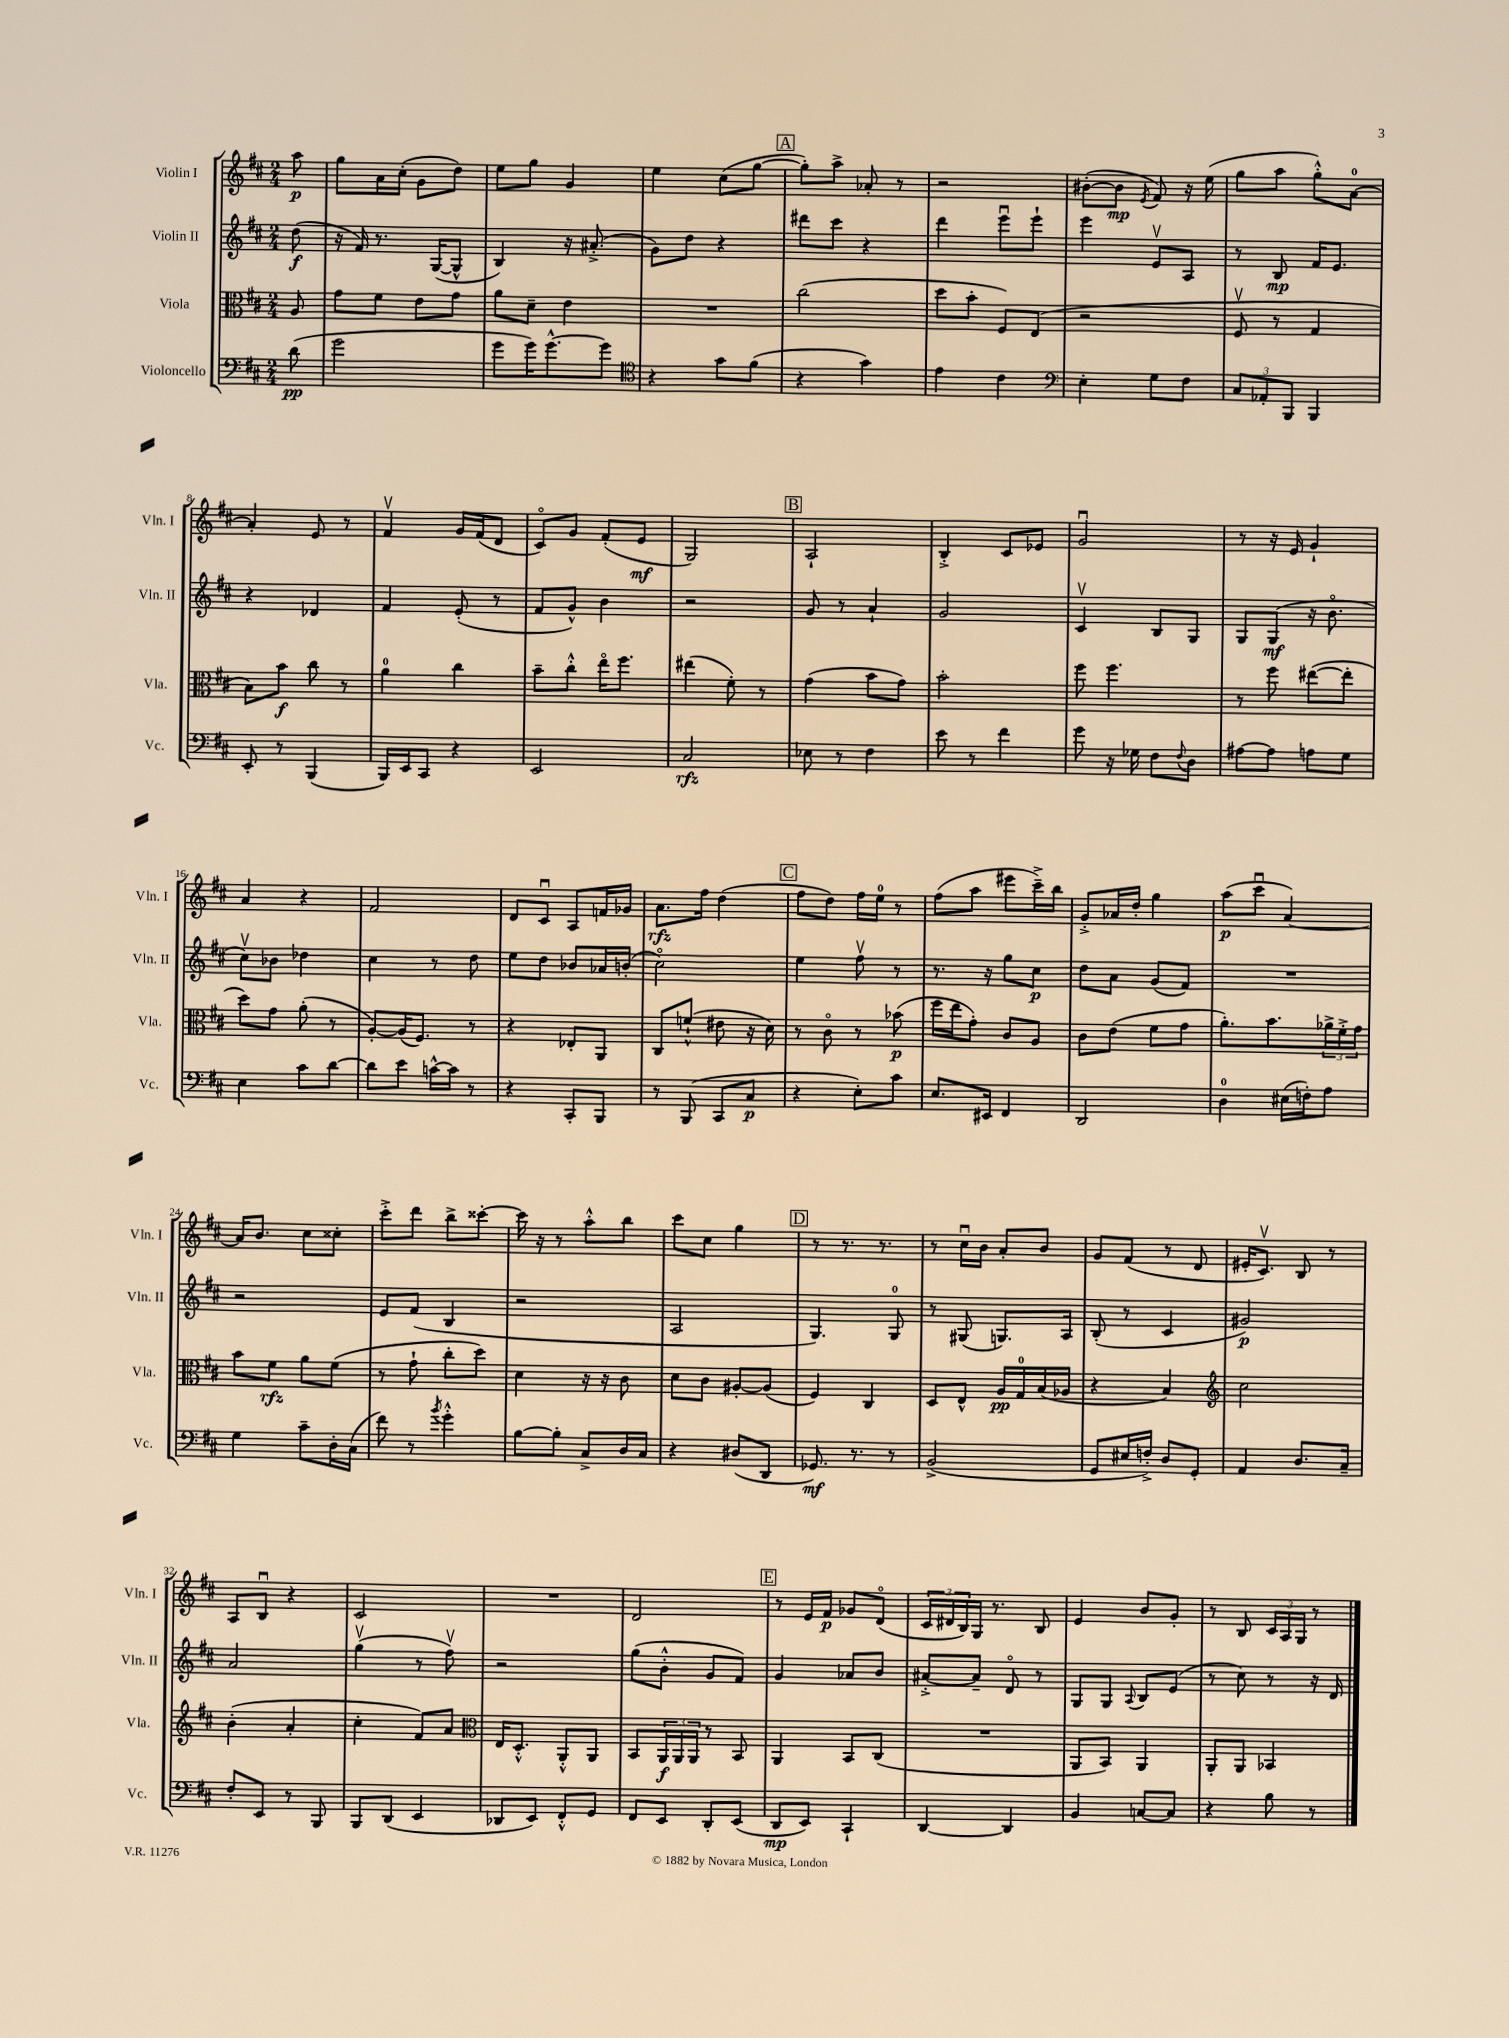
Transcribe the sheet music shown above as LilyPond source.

<<
\new StaffGroup <<
\new Staff = "s0" \with { instrumentName = "Violin I" shortInstrumentName = "Vln. I" } {
    \clef treble \key d \major \numericTimeSignature \time 2/4 \partial 8
    a''8\p |
    g''8 a'16 cis''16-.( g'8 d''8) |
    e''8 g''8 g'4 |
    e''4 cis''8( g''8~ |
    \mark \markup { \box "A" } g''8-.) a''8-> aes'8-. r8 |
    r2 |
    bis'8~-.( bis'8\mp \acciaccatura { e'8 } fis'8) r16 e''16( |
    g''8 a''8 g''8-.-^) a'8-0~ |
    a'4-. e'8 r8 |
    fis'4\upbow g'16 fis'16( d'8 |
    cis'8\flageolet) g'8 fis'8-.( e'8\mf |
    g2) |
    \mark \markup { \box "B" } a2-! |
    b4-.-> cis'8 ees'8 |
    g'2\downbow |
    r8 r16 e'16 g'4-! |
    a'4 r4 |
    fis'2 |
    d'8 cis'8\downbow a8 f'16 ges'16 |
    a'8.\rfz fis''16 d''4( |
    \mark \markup { \box "C" } fis''8 d''8) fis''16 e''16-0 r8 |
    fis''8( a''8 eis'''8 cis'''16--->) b''16 |
    g'8-.-> aes'16 d''16-. g''4 |
    a''8\p( cis'''8\downbow a'4~) |
    a'16 b'8. cis''8 cisis''8-. |
    cis'''8-.-> d'''8 b''8-> cisis'''8~-. |
    cisis'''16 r16 r8 a''8-.-^ b''8 |
    cis'''8 cis''8 g''4 |
    \mark \markup { \box "D" } r8 r8. r8. |
    r8 cis''16\downbow b'16 a'8-. b'8 |
    g'8 fis'8( r8 d'8 |
    eis'16-. cis'8.\upbow) b8 r8 |
    a8 b8\downbow r4 |
    cis'2 |
    R2 |
    d'2 |
    \mark \markup { \box "E" } r8 e'16 fis'16\p ges'8 d'8\flageolet( |
    \tuplet 3/2 { cis'16 dis'16 b16) } g16 r8. b8 |
    e'4 b'8 g'8-. |
    r8 b8 \tuplet 3/2 { cis'16 a16 g16 } r8 \bar "|." |
}
\new Staff = "s1" \with { instrumentName = "Violin II" shortInstrumentName = "Vln. II" } {
    \clef treble \key d \major \numericTimeSignature \time 2/4 \partial 8
    d''8\f( |
    r16 fis'16) r8. g16~( g8-^ |
    b4) r16 ais'8.-.->( |
    g'8) d''8 r4 |
    \mark \markup { \box "A" } dis'''8 cis'''8 r4 |
    d'''4 e'''8\downbow e'''8-! |
    e'''4 e'8\upbow a8 |
    r8 b8\mp fis'16 e'8. |
    r4 des'4 |
    fis'4 e'8-.( r8 |
    fis'8 g'8-^) b'4 |
    r2 |
    \mark \markup { \box "B" } g'8 r8 a'4-! |
    g'2 |
    cis'4\upbow b8 g8 |
    g8 g8\mf( r16 b'8.\flageolet |
    cis''8\upbow) bes'8 des''4 |
    cis''4 r8 d''8 |
    e''8 d''8 bes'8 aes'16 b'16-.( |
    cis''2\flageolet) |
    \mark \markup { \box "C" } e''4 fis''8\upbow r8 |
    r8. r16 g''8 cis''8\p |
    d''8 a'8 g'8( fis'8) |
    R2 |
    r2 |
    e'8 fis'8( b4 |
    r2 |
    a2 |
    \mark \markup { \box "D" } g4.) g8-0 |
    r8 gis8( g8.) a16 |
    b8-.( r8 cis'4 |
    gis'2\p) |
    a'2 |
    g''4\upbow( r8 fis''8\upbow) |
    r2 |
    g''8( b'8-.-^ g'8 fis'8) |
    \mark \markup { \box "E" } g'4 aes'8 b'8 |
    ais'8~-.-> ais'8-- d'8\flageolet r8 |
    g8 g8 \appoggiatura { a8 } b8 e'8( |
    r8 cis''8) r8 r16 d'16 \bar "|." |
}
\new Staff = "s2" \with { instrumentName = "Viola" shortInstrumentName = "Vla." } {
    \clef alto \key d \major \numericTimeSignature \time 2/4 \partial 8
    a8 |
    g'8 fis'8 e'8 g'8 |
    a'8 d'8-- e'4 |
    R2 |
    \mark \markup { \box "A" } cis''2( |
    d''8 b'8-. fis8) e8( |
    r2 |
    fis8\upbow r8 g4 |
    b8) b'8\f cis''8 r8 |
    a'4-0 cis''4 |
    b'8-- cis''8-.-^ e''16\flageolet fis''8. |
    eis''4( fis'8-.) r8 |
    \mark \markup { \box "B" } g'4( b'8 g'8) |
    b'2-. |
    fis''8 fis''4. |
    r8 fis''8 eis''8~( eis''8-. |
    d''8) g'8 a'8-.( r8 |
    a8~-.) a16( fis8.) r8 |
    r4 ees8-. a,8 |
    cis8 f'8-!-^( eis'8 r16 d'16) |
    \mark \markup { \box "C" } r8 cis'8\flageolet r8 bes'8\p( |
    fis''16 e''16 g'8-.) cis'8 a8 |
    cis'8 e'8( fis'8 g'8 |
    a'8.-.) b'8. \tuplet 3/2 { aes'16-> fis'16-.-> g'16 } |
    b'8 fis'8\rfz a'8 fis'8( |
    r8 g'8-! cis''8-. d''8) |
    d'4 r16 r16 cis'8 |
    d'8 cis'8 ais8~-. ais8( |
    \mark \markup { \box "D" } fis4) cis4 |
    d8 e8-^ a16\pp g16-0 b16( aes16 |
    r4 b4) |
    \clef treble cis''2 |
    b'4-.( a'4-. |
    cis''4-. fis'8) a'8 |
    \clef alto e16 d8.-.-^ a,8-.-^ a,8 |
    b,8 \tuplet 3/2 { a,16\f a,16 a,16 } r8 b,8 |
    \mark \markup { \box "E" } a,4 b,8 cis8( |
    R2 |
    a,8 b,8) a,4 |
    a,8-. a,8 bes,4 \bar "|." |
}
\new Staff = "s3" \with { instrumentName = "Violoncello" shortInstrumentName = "Vc." } {
    \clef bass \key d \major \numericTimeSignature \time 2/4 \partial 8
    d'8\pp( |
    g'2 |
    g'8 g'16) g'8.~-^ g'8 |
    \clef tenor r4 g'8 fis'8( |
    \mark \markup { \box "A" } r4 g'4) |
    e'4 cis'4 |
    \clef bass e4-. g8 fis8 |
    \tuplet 3/2 { cis8 aes,8-. b,,8 } b,,4 |
    e,8-. r8 b,,4( |
    b,,16) e,16 cis,8 r4 |
    e,2 |
    cis2\rfz |
    \mark \markup { \box "B" } ees8 r8 fis4 |
    e'8 r8 fis'4 |
    g'8 r16 ges16 fis8 \appoggiatura { fis8 } d8 |
    ais8~ ais8 a8 g8 |
    e4 cis'8 d'8~ |
    d'8 e'8 c'16~-^ c'16 r8 |
    r4 cis,8-. b,,8 |
    r8 b,,8( cis,8 cis8\p |
    \mark \markup { \box "C" } r4 e8-.) cis'8 |
    e8. eis,16 fis,4 |
    d,2 |
    d4-0 eis16( f16-.) a8 |
    g4 cis'8-- d16-. cis16( |
    fis'8) r8 \acciaccatura { b'8 } g'4-.-^ |
    b8~ b8-. cis8-> d16 cis16 |
    r4 dis8( d,8 |
    \mark \markup { \box "D" } ges,8.\mf) r8. r8 |
    b,2->( |
    g,8 eis16 f16-.->) d8 g,8-. |
    a,4 d8. cis16-- |
    fis8-. e,8 r8 b,,8 |
    b,,8 d,8( e,4 |
    des,8 e,8) fis,8-.-^ g,8 |
    fis,8 e,8 d,8-. e,8( |
    \mark \markup { \box "E" } d,8\mp e,8) cis,4-! |
    d,4~ d,4 |
    b,4 c8~ c8 |
    r4 b8 r8 \bar "|." |
}
>>
>>
